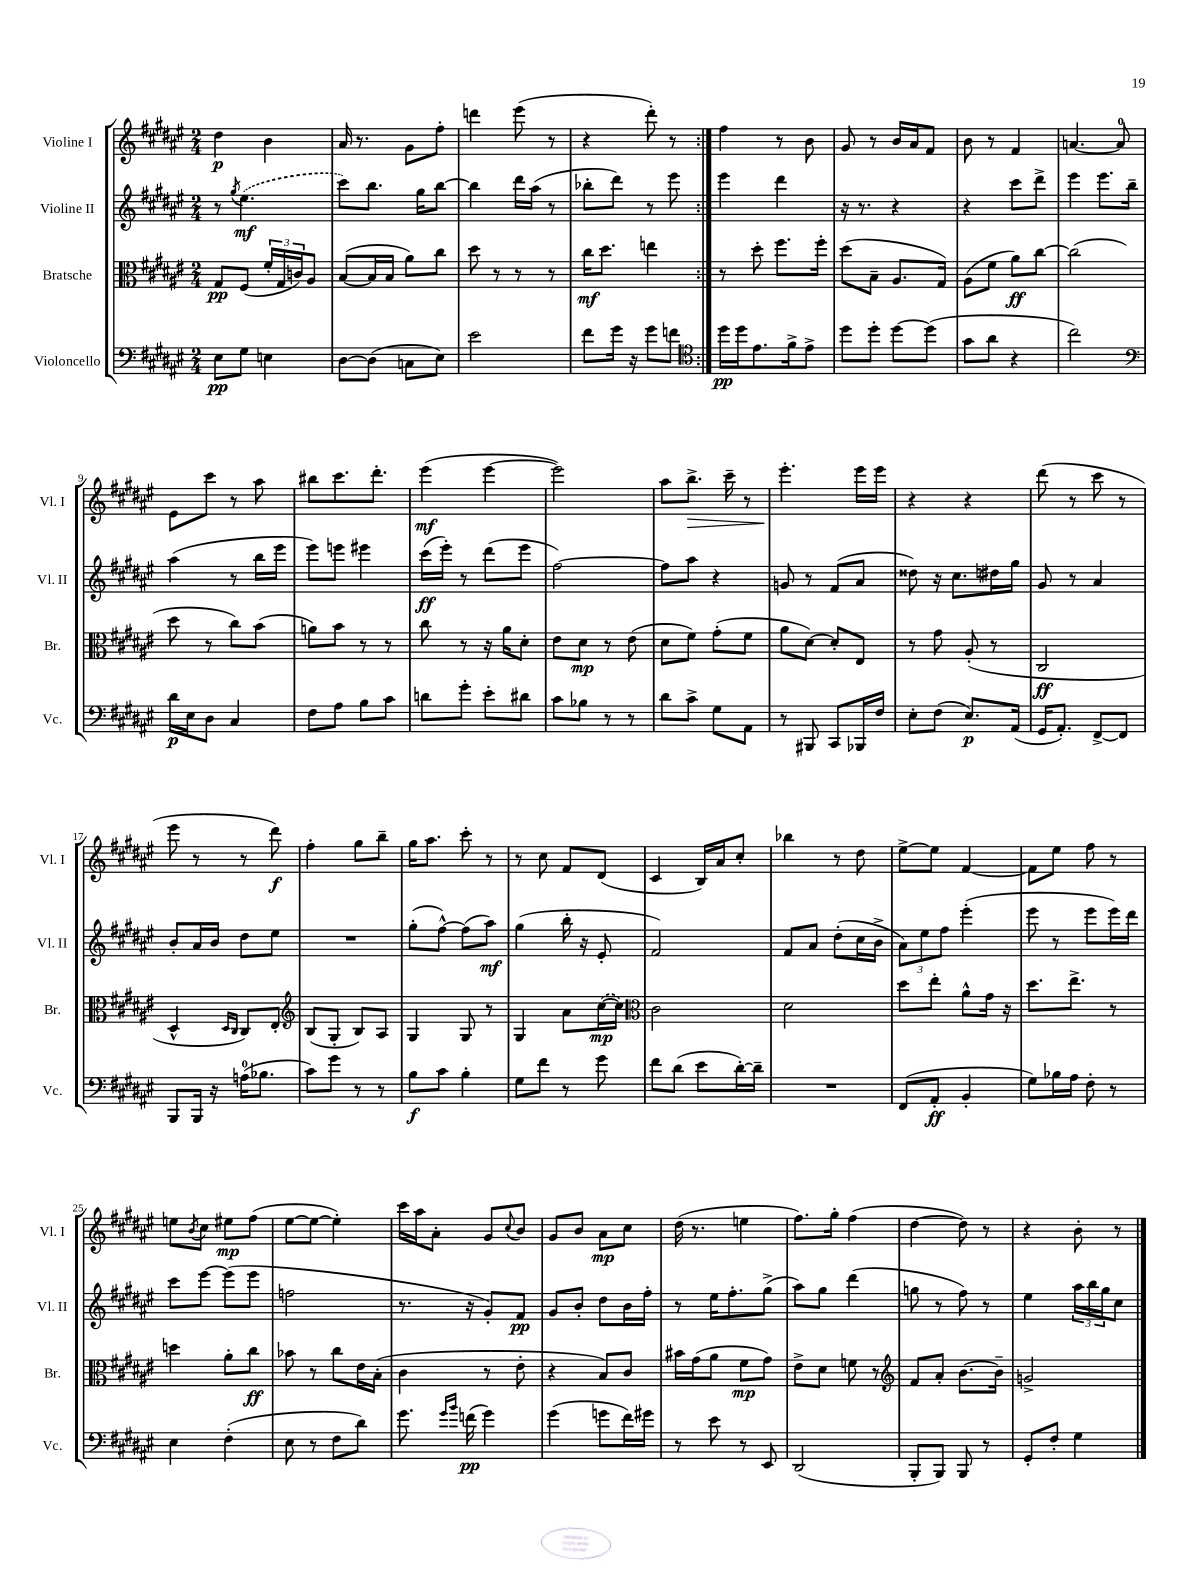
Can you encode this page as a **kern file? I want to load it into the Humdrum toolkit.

**kern	**dynam	**kern	**dynam	**kern	**dynam	**kern	**dynam
*part4	*part4	*part3	*part3	*part2	*part2	*part1	*part1
*staff4	*staff4	*staff3	*staff3	*staff2	*staff2	*staff1	*staff1
*I"Violoncello	*	*I"Bratsche	*	*I"Violine II	*	*I"Violine I	*
*I'Vc.	*	*I'Br.	*	*I'Vl. II	*	*I'Vl. I	*
*clefF4	*	*clefC3	*	*clefG2	*	*clefG2	*
*k[f#c#g#d#a#e#]	*	*k[f#c#g#d#a#e#]	*	*k[f#c#g#d#a#e#]	*	*k[f#c#g#d#a#e#]	*
*M2/4	*	*M2/4	*	*M2/4	*	*M2/4	*
=1	=1	=1	=1	=1	=1	=1	=1
8E#\L	pp	8G#/L	pp	8r	.	4dd#\	p
.	.	.	.	8qgg#/	.	.	.
8G#\J	.	(8F#/J	.	(4.ee#\	mf	.	.
4En\	.	24f#'/LL	.	.	.	4b\	.
.	.	24G#/	.	.	.	.	.
.	.	24cn/J)	.	.	.	.	.
.	.	8A#/J	.	.	.	.	.
=2	=2	=2	=2	=2	=2	=2	=2
[8D#\L	.	([8B/L	.	8ccc#\L)	.	16a#/	.
.	.	.	.	.	.	8.r	.
(8D#\J]	.	16B/L]	.	8.bb\J	.	.	.
.	.	16B/JJ	.	.	.	.	.
8Cn\L	.	8a#\L)	.	.	.	8g#\L	.
.	.	.	.	16gg#\KL	.	.	.
8E#\J)	.	8cc#\J	.	[8bb\J	.	8ff#'\J	.
=3	=3	=3	=3	=3	=3	=3	=3
2e#\	.	8dd#\	.	4bb\]	.	4dddn\	.
.	.	8r	.	.	.	.	.
.	.	8r	.	16ddd#\LL	.	(8eee#\	.
.	.	.	.	(16aa#\JJ	.	.	.
.	.	8r	.	8r	.	8r	.
=4	=4	=4	=4	=4	=4	=4	=4
8f#\L	.	16cc#\KL	mf	8bb-X'\L	.	4r	.
.	.	8.dd#\J	.	.	.	.	.
16g#\Jk	.	.	.	8ddd#\J)	.	.	.
16r	.	.	.	.	.	.	.
8g#\L	.	4een\	.	8r	.	8ddd#'\)	.
8fn\J	.	.	.	8eee#\	.	8r	.
=5:|!	=5:|!	=5:|!	=5:|!	=5:|!	=5:|!	=5:|!	=5:|!
*clefC4	*	*	*	*	*	*	*
16dd#\LL	pp	8r	.	4eee#\	.	4ff#\	.
16dd#\J	.	.	.	.	.	.	.
8.e#\	.	8dd#'\	.	.	.	.	.
.	.	8.ff#\L	.	4ddd#\	.	8r	.
16f#^\k	.	.	.	.	.	.	.
8e#^\J	.	.	.	.	.	8b\	.
.	.	16ff#'\Jk	.	.	.	.	.
=6	=6	=6	=6	=6	=6	=6	=6
8dd#\L	.	(8dd#\L	.	16r	.	8g#/	.
.	.	.	.	8.r	.	.	.
8dd#'\J	.	8B~\J	.	.	.	8r	.
[8dd#\L	.	8.A#/L	.	4r	.	16b/LL	.
.	.	.	.	.	.	16a#/J	.
(8dd#\J]	.	.	.	.	.	8f#/J	.
.	.	16G#/Jk)	.	.	.	.	.
=7	=7	=7	=7	=7	=7	=7	=7
8g#\L	.	(8A#\L	.	4r	.	8b\	.
8a#\J	.	8f#\J	.	.	.	8r	.
4r	.	8a#\L)	ff	8ccc#\L	.	4f#/	.
.	.	[8cc#\J	.	8ddd#^\J	.	.	.
=8	=8	=8	=8	=8	=8	=8	=8
2cc#\)	.	(2cc#\]	.	4eee#\	.	[4.an/	.
.	.	.	.	8.eee#\L	.	.	.
.	.	.	.	.	.	8a/]	.
.	.	.	.	16bb~\Jk	.	.	.
!!LO:LB:g=z
=9	=9	=9	=9	=9	=9	=9	=9
*clefF4	*	*	*	*	*	*	*
16d#\LL	p	8dd#\	.	(4aa#\	.	8e#\L	.
16E#\J	.	.	.	.	.	.	.
8D#\J	.	8r	.	.	.	8ccc#\J	.
4C#/	.	8cc#\L)	.	8r	.	8r	.
.	.	(8b\J	.	16bb\LL	.	8aa#\	.
.	.	.	.	16eee#\JJ	.	.	.
=10	=10	=10	=10	=10	=10	=10	=10
8F#\L	.	8an\L)	.	8eee#\L)	.	8bb#X\L	.
8A#\J	.	8b\J	.	8eeen\J	.	8.ccc#\	.
8B\L	.	8r	.	4eee#X\	.	.	.
.	.	.	.	.	.	8.ddd#'\J	.
8c#\J	.	8r	.	.	.	.	.
=11	=11	=11	=11	=11	=11	=11	=11
8dn\L	.	8cc#\	.	(16ccc#\LL	ff	(4eee#\	mf
.	.	.	.	16eee#'\JJ)	.	.	.
8g#'\J	.	8r	.	8r	.	.	.
8e#'\L	.	16r	.	(8ddd#\L	.	[4eee#\	.
.	.	16a#\KL	.	.	.	.	.
8d#X\J	.	8d#'\J	.	8eee#\J	.	.	.
=12	=12	=12	=12	=12	=12	=12	=12
8c#\L	.	8e#\L	.	[2ff#\)	.	2eee#\])	.
8B-X\J	.	8d#\J	mp	.	.	.	.
8r	.	8r	.	.	.	.	.
8r	.	(8e#\	.	.	.	.	.
=13	=13	=13	=13	=13	=13	=13	=13
8d#\L	.	8d#\L	.	8ff#\L]	.	8aa#\L	.
!	!	!	!	!	!	!	!LO:HP:b
8c#^\J	.	8f#\J)	.	8aa#\J	.	8.bb^\J	>
8G#\L	.	(8g#'\L	.	4r	.	.	.
.	.	.	.	.	.	16ccc#~\	.
8AA#\J	.	8f#\J	.	.	.	8r	.
=14	=14	=14	=14	=14	=14	=14	=14
8r	.	8a#\L	.	8gn/	.	4.eee#'\	.
8BBB#X/	.	[8d#\J)	.	8r	.	.	.
8CC#/L	.	8d#'/L]	.	(8f#/L	.	.	.
16BBB-X/L	.	8E#/J	.	8a#/J	.	16eee#\LL	]
16F#/JJ	.	.	.	.	.	16eee#\JJ	.
=15	=15	=15	=15	=15	=15	=15	=15
8E#'\L	.	8r	.	8dd##X\)	.	4r	.
(8F#\J	.	8g#\	.	16r	.	.	.
.	.	.	.	8.cc#\L	.	.	.
8.E#/L)	p	(8A#'/	.	.	.	4r	.
.	.	8r	.	16dd#X\L	.	.	.
(16AA#/Jk	.	.	.	16gg#\JJ	.	.	.
=16	=16	=16	=16	=16	=16	=16	=16
16GG#/KL	.	2C#/	ff	8g#/	.	(8ddd#\	.
8.AA#'/J)	.	.	.	.	.	.	.
.	.	.	.	8r	.	8r	.
[8FF#^/L	.	.	.	4a#/	.	8ccc#\	.
8FF#/J]	.	.	.	.	.	8r	.
!!LO:LB:g=z
=17	=17	=17	=17	=17	=17	=17	=17
8BBB/L	.	4D#^^/	.	8b'/L	.	8eee#\	.
16BBB/Jk	.	.	.	16a#/L	.	8r	.
16r	.	.	.	16b/JJ	.	.	.
.	.	16qqD#/LL	.	.	.	.	.
.	.	16qqC#/JJ	.	.	.	.	.
(16An\KL	.	8C#/L)	.	8dd#\L	.	8r	.
8.B-X\J	.	.	.	.	.	.	.
.	.	8E#'/J	.	8ee#\J	.	8ddd#\)	f
=18	=18	=18	=18	=18	=18	=18	=18
*	*	*clefG2	*	*	*	*	*
8c#\L)	.	(8B/L	.	2r	.	4ff#'\	.
8g#\J	.	8G#'/J	.	.	.	.	.
8r	.	8B/L)	.	.	.	8gg#\L	.
8r	.	8A#/J	.	.	.	8bb~\J	.
=19	=19	=19	=19	=19	=19	=19	=19
8B\L	f	4G#/	.	(8gg#'\L	.	16gg#\KL	.
.	.	.	.	.	.	8.aa#\J	.
8c#\J	.	.	.	[8ff#^^\J)	.	.	.
4B'\	.	8G#/	.	(8ff#\L]	.	8ccc#'\	.
.	.	8r	.	8aa#\J)	mf	8r	.
=20	=20	=20	=20	=20	=20	=20	=20
8G#\L	.	4G#/	.	(4gg#\	.	8r	.
8f#\J	.	.	.	.	.	8cc#\	.
8r	.	8a#\L	.	16bb'\	.	8f#/L	.
.	.	.	.	16r	.	.	.
8g#\	.	([16cc#\L	mp	8e#'/	.	(8d#/J	.
.	.	16cc#\JJ])	.	.	.	.	.
=21	=21	=21	=21	=21	=21	=21	=21
*	*	*clefC3	*	*	*	*	*
8f#\L	.	2c#\	.	2f#/)	.	4c#/	.
(8d#\J	.	.	.	.	.	.	.
8e#\L	.	.	.	.	.	16B/LL)	.
.	.	.	.	.	.	16a#/J	.
[16d#'\L)	.	.	.	.	.	8cc#'/J	.
16d#~\JJ]	.	.	.	.	.	.	.
=22	=22	=22	=22	=22	=22	=22	=22
2r	.	2d#\	.	8f#/L	.	4bb-X\	.
.	.	.	.	8a#/J	.	.	.
.	.	.	.	(8dd#'\L	.	8r	.
.	.	.	.	16cc#\L	.	8dd#\	.
.	.	.	.	16b^\JJ	.	.	.
=23	=23	=23	=23	=23	=23	=23	=23
(8FF#/L	.	8dd#\L	.	12a#\L)	.	[8ee#^\L	.
.	.	.	.	12ee#\	.	.	.
8AA#'/J	ff	8ee#'\J	.	.	.	8ee#\J]	.
.	.	.	.	12ff#\J	.	.	.
4BB'/	.	8a#^^\L	.	(4eee#'\	.	[4f#/	.
.	.	16g#\Jk	.	.	.	.	.
.	.	16r	.	.	.	.	.
=24	=24	=24	=24	=24	=24	=24	=24
8G#\L)	.	8.dd#\L	.	8eee#\	.	8f#\L]	.
16B-X\L	.	.	.	8r	.	8ee#\J	.
16A#\JJ	.	8.ee#^\J	.	.	.	.	.
8F#'\	.	.	.	8eee#\L	.	8ff#\	.
8r	.	8r	.	16eee#\L)	.	8r	.
.	.	.	.	16ddd#\JJ	.	.	.
!!LO:LB:g=z
=25	=25	=25	=25	=25	=25	=25	=25
4E#\	.	4ddn\	.	8ccc#\L	.	8een\L	.
.	.	.	.	.	.	8qb/	.
.	.	.	.	[8eee#\J	.	8cc#\J	.
(4F#'\	.	8a#'\L	.	(8eee#\L]	.	8ee#X\L	mp
.	.	8cc#\J	ff	8eee#\J	.	(8ff#\J	.
=26	=26	=26	=26	=26	=26	=26	=26
8E#\	.	8b-X\	.	2ffn\	.	[8ee#\L	.
8r	.	8r	.	.	.	8ee#\J_	.
8F#\L	.	8cc#\L	.	.	.	4ee#'\])	.
8d#\J)	.	16e#\L	.	.	.	.	.
.	.	(16B'\JJ	.	.	.	.	.
=27	=27	=27	=27	=27	=27	=27	=27
8.g#\	.	4c#\	.	8.r	.	16ccc#\LL	.
.	.	.	.	.	.	16aa#\J	.
.	.	.	.	.	.	8a#'\J	.
16qqg#/LL	.	.	.	.	.	.	.
16qqb/JJ	.	.	.	.	.	.	.
(16fn\	pp	.	.	16r	.	.	.
4g#\)	.	8r	.	8g#'/L)	.	8g#/L	.
.	.	.	.	.	.	8qqcc#/	.
.	.	8e#'\	.	8f#/J	pp	8b/J	.
=28	=28	=28	=28	=28	=28	=28	=28
(4g#\	.	4r	.	8g#/L	.	8g#/L	.
.	.	.	.	8b'/J	.	8b/J	.
8gn\L	.	8B/L)	.	8dd#\L	.	8a#\L	mp
16f#\L)	.	8c#/J	.	16b\L	.	8cc#\J	.
16g#X\JJ	.	.	.	16ff#'\JJ	.	.	.
=29	=29	=29	=29	=29	=29	=29	=29
8r	.	16b#X\LL	.	8r	.	(16dd#\	.
.	.	(16g#\J	.	.	.	8.r	.
8e#\	.	8a#\J	.	16ee#\KL	.	.	.
.	.	.	.	8.ff#'\	.	.	.
8r	.	8f#\L	mp	.	.	4een\	.
8EE#/	.	8g#\J)	.	(8gg#^\J	.	.	.
=30	=30	=30	=30	=30	=30	=30	=30
(2DD#/	.	8e#^\L	.	8aa#\L)	.	8.ff#\L)	.
.	.	8d#\J	.	8gg#\J	.	.	.
.	.	.	.	.	.	16gg#'\Jk	.
.	.	8fn\	.	(4ddd#\	.	(4ff#\	.
.	.	8r	.	.	.	.	.
=31	=31	=31	=31	=31	=31	=31	=31
*	*	*clefG2	*	*	*	*	*
8BBB'/L	.	8f#/L	.	8ggn\	.	[4dd#\	.
8BBB/J)	.	8a#'/J	.	8r	.	.	.
8BBB/	.	[8.b\L	.	8ff#\)	.	8dd#\])	.
8r	.	.	.	8r	.	8r	.
.	.	16b~\Jk]	.	.	.	.	.
=32	=32	=32	=32	=32	=32	=32	=32
8GG#'/L	.	2gn^/	.	4ee#\	.	4r	.
8F#'/J	.	.	.	.	.	.	.
4G#\	.	.	.	24aa#\LL	.	8b'\	.
.	.	.	.	24bb\	.	.	.
.	.	.	.	24gg#\J	.	.	.
.	.	.	.	8cc#\J	.	8r	.
==	==	==	==	==	==	==	==
*-	*-	*-	*-	*-	*-	*-	*-
